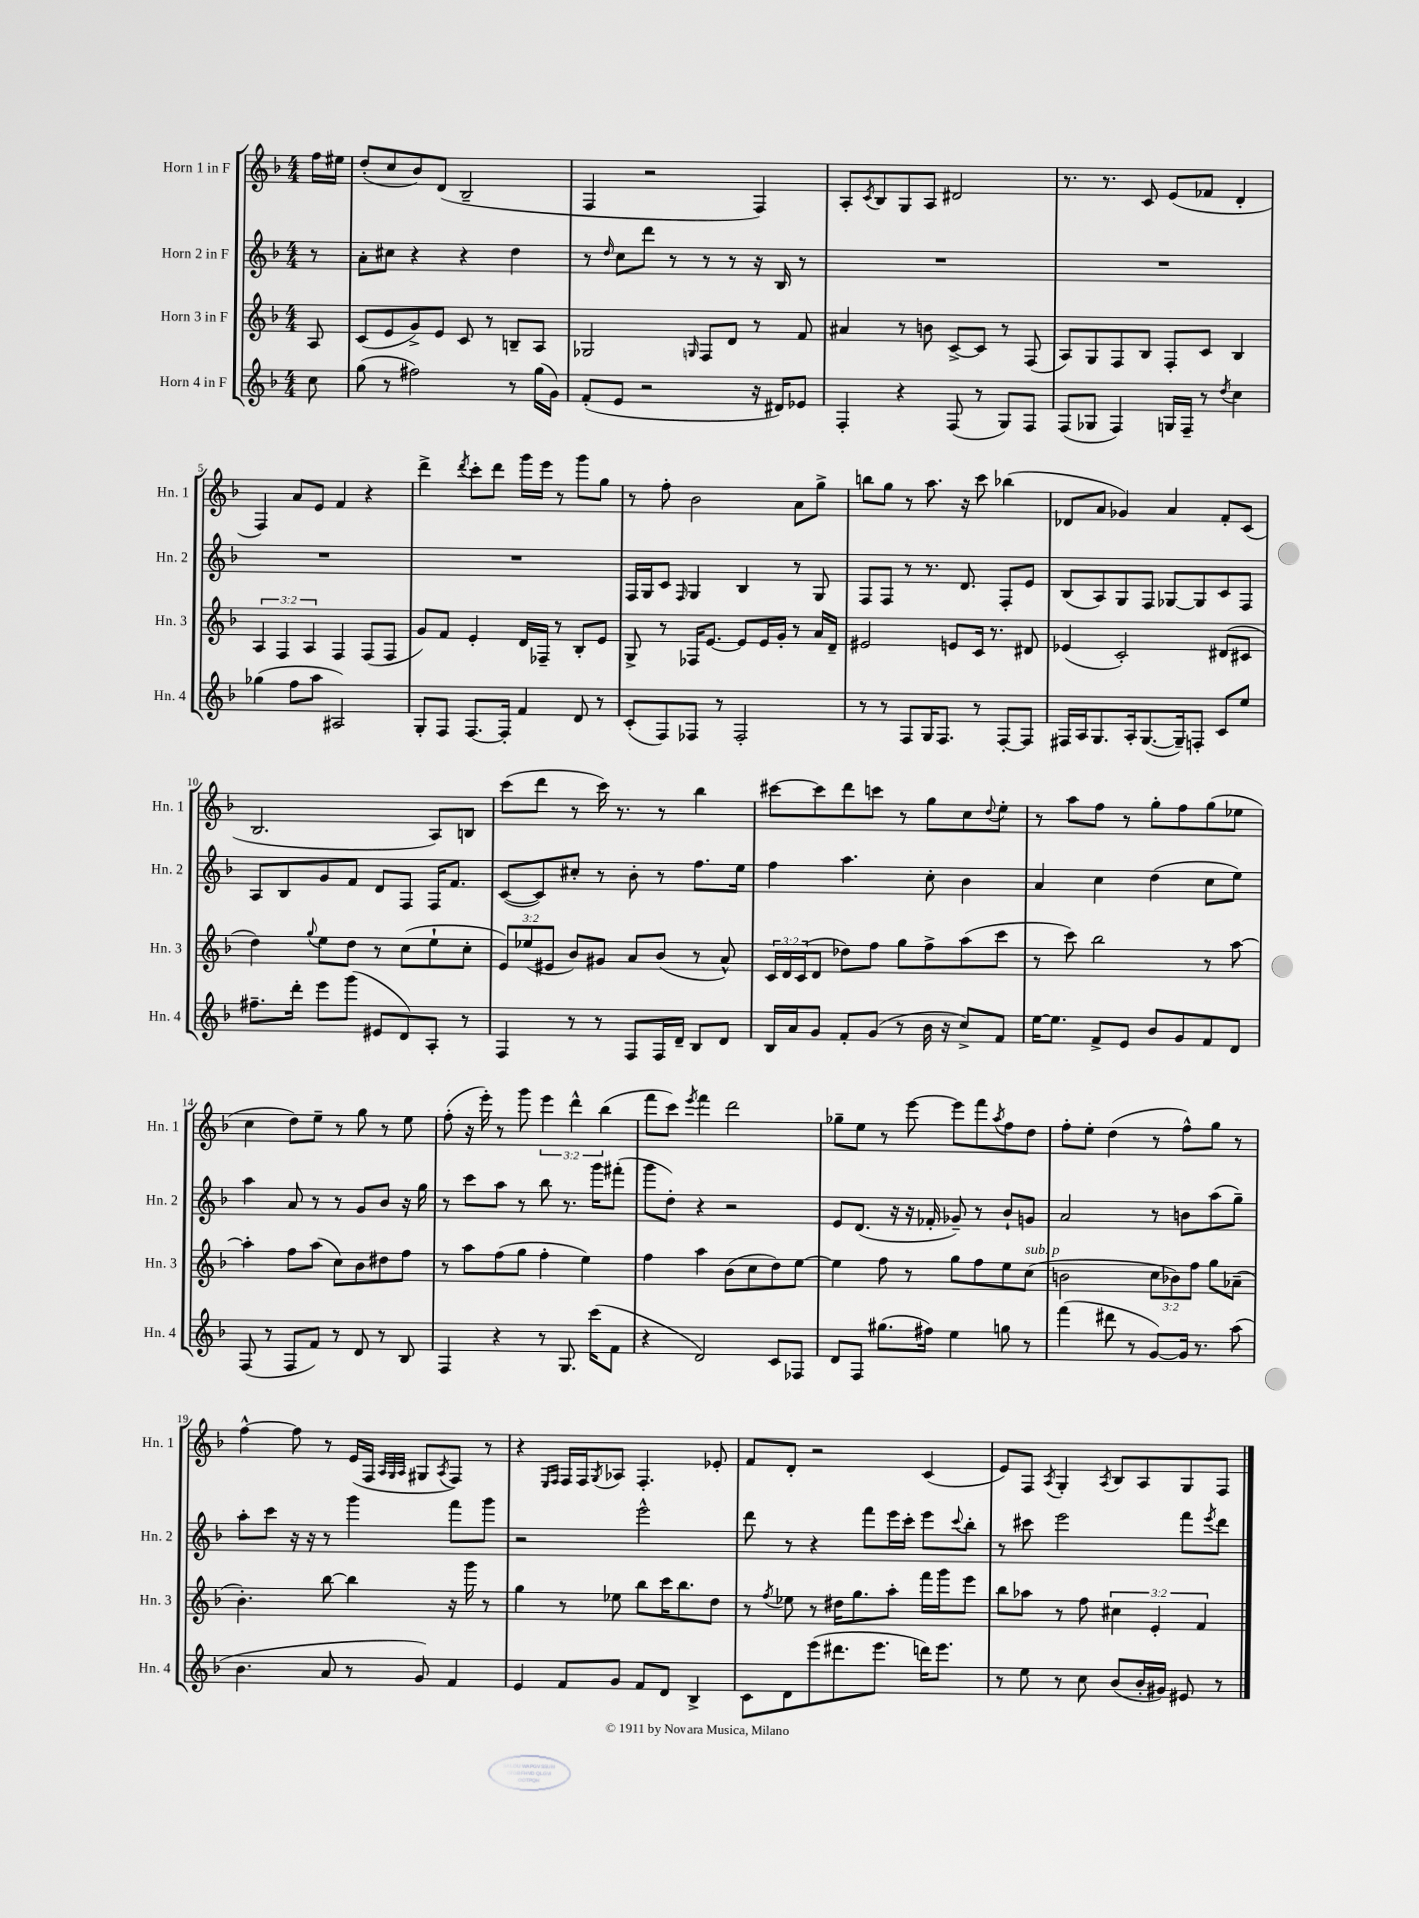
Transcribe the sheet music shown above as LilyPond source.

<<
\new StaffGroup <<
\new Staff = "s0" \with { instrumentName = "Horn 1 in F" shortInstrumentName = "Hn. 1" } {
    \clef treble \key f \major \numericTimeSignature \time 4/4 \override Staff.TupletNumber.text = #tuplet-number::calc-fraction-text \partial 8
    f''16 eis''16 |
    d''8-.( c''8 bes'8) d'8( bes2-- |
    f4 r2 f4) |
    a8-. \acciaccatura { c'8 } bes8 g8 a8 dis'2 |
    r8. r8. c'8 e'8( fes'8 d'4-. |
    f4) a'8 e'8 f'4 r4 |
    d'''4-> \acciaccatura { d'''8 } c'''8-. d'''8 g'''16 e'''16 r8 g'''8 g''8 |
    r8 f''8-. bes'2 a'8 g''8-> |
    b''8 g''8 r8 a''8. r16 c'''8 bes''4( |
    des'8 a'8 ges'4) a'4 f'8-. c'8( |
    bes2. a8) b8 |
    c'''8( d'''8 r8 c'''16) r8. r8 bes''4 |
    cis'''8~ cis'''8 d'''8 c'''8 r8 g''8 c''8 \appoggiatura { d''8 } e''8-. |
    r8 a''8 f''8 r8 g''8-. f''8 g''8( ees''8 |
    c''4 d''8) e''8-- r8 g''8 r8 e''8 |
    f''8-.( r16 e'''16-.) r8 g'''8 \tuplet 3/2 { e'''4 d'''4-^ bes''4( } |
    f'''8 c'''8) \acciaccatura { e'''8 } f'''4 d'''2 |
    ges''8-- e''8 r8 e'''8~ e'''8 f'''8 \acciaccatura { a''8 } f''8 d''8 |
    f''8-. e''8-. d''4( r8 f''8-^) g''8 r8 |
    f''4~-^ f''8 r8 e'16( f16 \grace { a32 g32 a32 } gis8 \acciaccatura { a8 } f8) r8 |
    r4 \grace { e16 f16 } f16 f16 \acciaccatura { g8 } aes8 f4.-. ees'8-. |
    f'8 d'8-. r2 c'4( |
    e'8) f8 \acciaccatura { a8 } g4-. \acciaccatura { a8 } bes8 a8 g8 f8 \bar "|." |
}
\new Staff = "s1" \with { instrumentName = "Horn 2 in F" shortInstrumentName = "Hn. 2" } {
    \clef treble \key f \major \numericTimeSignature \time 4/4 \partial 8
    r8 |
    a'8-. cis''8 r4 r4 d''4 |
    r8 \grace { d''16 } c''8 d'''8 r8 r8 r8 r16 bes16 r8 |
    R1 |
    R1 |
    R1 |
    R1 |
    f16 g16 c'8 \grace { f16 } g4 bes4 r8 g8 |
    f8 f8 r8 r8. d'8. f8-. e'8 |
    bes8( a8) g8 f8 ges8~ ges8 c'8 f8 |
    a8 bes8 g'8 f'8 d'8 f8 f16 f'8. |
    c'8~( c'8) cis''8-. r8 bes'8-. r8 f''8. e''16 |
    f''4 a''4. c''8-. bes'4 |
    a'4 c''4 d''4( c''8 e''8) |
    a''4 a'8 r8 r8 g'8 bes'8 r16 g''16 |
    r8 c'''8 a''8 r8 bes''8 r8. g'''16 fis'''8-.( |
    g'''8 d''8-.) r4 r2 |
    e'8 d'8.( r16 r16 fes'16-. ges'8--) r8 bes'8-! g'8 |
    a'2 r8 b'8 a''8( g''8--) |
    a''8-. c'''8 r16 r16 r8 g'''4 f'''8 g'''8 |
    r2 e'''2-^ |
    d'''8 r8 r4 f'''8 e'''16 c'''16-. e'''8 \appoggiatura { c'''8 } bes''8-. |
    r8 cis'''8 e'''2 f'''8 \acciaccatura { e'''8 } d'''8 \bar "|." |
}
\new Staff = "s2" \with { instrumentName = "Horn 3 in F" shortInstrumentName = "Hn. 3" } {
    \clef treble \key f \major \numericTimeSignature \time 4/4 \override Staff.TupletNumber.text = #tuplet-number::calc-fraction-text \partial 8
    a8 |
    c'8( e'8 g'8->) e'8 c'8 r8 b8-- a8 |
    ges2 \grace { g16 } f8 d'8 r8 f'8 |
    ais'4 r8 b'8 c'8~-> c'8 r8 f8( |
    a8) g8 f8 bes8 f8-. c'8 bes4 |
    \tuplet 3/2 { a4 f4 a4 } f4 f8( f8 |
    g'8) f'8 e'4-. d'16 fes16-- r8 bes8-. e'8 |
    g8-> r8 fes16 e'8.~ e'8 e'16 g'16-. r8 a'16 d'16-- |
    eis'2 e'8 c'16 r8. dis'8 |
    ees'4( c'2-.) dis'8( cis'8 |
    d''4) \appoggiatura { g''8 } e''8 d''8 r8 c''8( e''8-! c''8-. |
    \tuplet 3/2 { e'8) ees''8( eis'8 } bes'8) gis'8 a'8 bes'8( r8 a'8-^) |
    \tuplet 3/2 { c'16 d'16 c'16( } d'8 des''8) f''8 g''8 f''8-> a''8( c'''8 |
    r8 c'''8) bes''2 r8 a''8~ |
    a''4-. f''8 a''8( c''8) bes'8 dis''8 f''8 |
    r8 a''8 f''8( g''8 f''4-. e''4) |
    f''4 a''4 bes'8( c''8 d''8) e''8~ |
    e''4 f''8 r8 g''8 f''8 e''8 c''8^\markup { \italic "sub. p" }( |
    b'2 \tuplet 3/2 { c''8 bes'8) f''8 } g''8 aes'8--( |
    bes'4.-.) bes''8~ bes''4 r16 g'''16 r8 |
    g''4 r8 ees''8 bes''8 c'''16 bes''8. d''8 |
    r8 \acciaccatura { f''8 } ees''8 r8 dis''16 g''8. a''8-. f'''16 g'''16 e'''8 |
    bes''8 aes''8 r8 f''8 \tuplet 3/2 { cis''4 e'4-. f'4 } \bar "|." |
}
\new Staff = "s3" \with { instrumentName = "Horn 4 in F" shortInstrumentName = "Hn. 4" } {
    \clef treble \key f \major \numericTimeSignature \time 4/4 \partial 8
    c''8 |
    g''8( r8 fis''2) r8 g''16( g'16) |
    f'8-.( e'8 r2 r16 dis'16) ees'8 |
    f4-. r4 f8( r8 g8) f8 |
    f8( ges8 f4) g16 f16-- r8 \acciaccatura { d''8 } c''4 |
    ges''4( f''8 a''8 ais2) |
    g8-. f8 f8.~ f16-. f'4 d'8 r8 |
    c'8-.( f8) fes8 r8 fes2-. |
    r8 r8 f8 g16 f8. r8 f8~-. f8 |
    fis16 a16 g8. a16-. g8.~( g16--) f8-. c'8 e''8 |
    fis''8.-- d'''16-. e'''8 g'''8( eis'8 d'8) a8-. r8 |
    f4 r8 r8 f8 f16 d'16-- bes8 d'8 |
    bes16 a'16 g'8 f'8-. g'8( r8 bes'16 r16 c''8->) f'8 |
    e''16~ e''8. f'8-> e'8 bes'8 g'8 f'8 d'8 |
    f8( r8 f8 f'8) r8 d'8 r8 bes8 |
    f4 r4 r8 g8. c'''16( f'8 |
    r4 d'2) c'8 fes8 |
    d'8 f8 gis''8.( fis''16) e''4 g''8 r8 |
    f'''4( dis'''8 r8 g'8~) g'16 r8. a''8( |
    bes'4. a'8 r8 g'8) f'4 |
    e'4 f'8 g'8 f'8 d'8 bes4-> |
    c'8 d'8 e'''8( dis'''8. e'''8. d'''16) e'''8. |
    r8 e''8 r8 c''8 bes'8( bes'16-. gis'16) eis'8 r8 \bar "|." |
}
>>
>>
